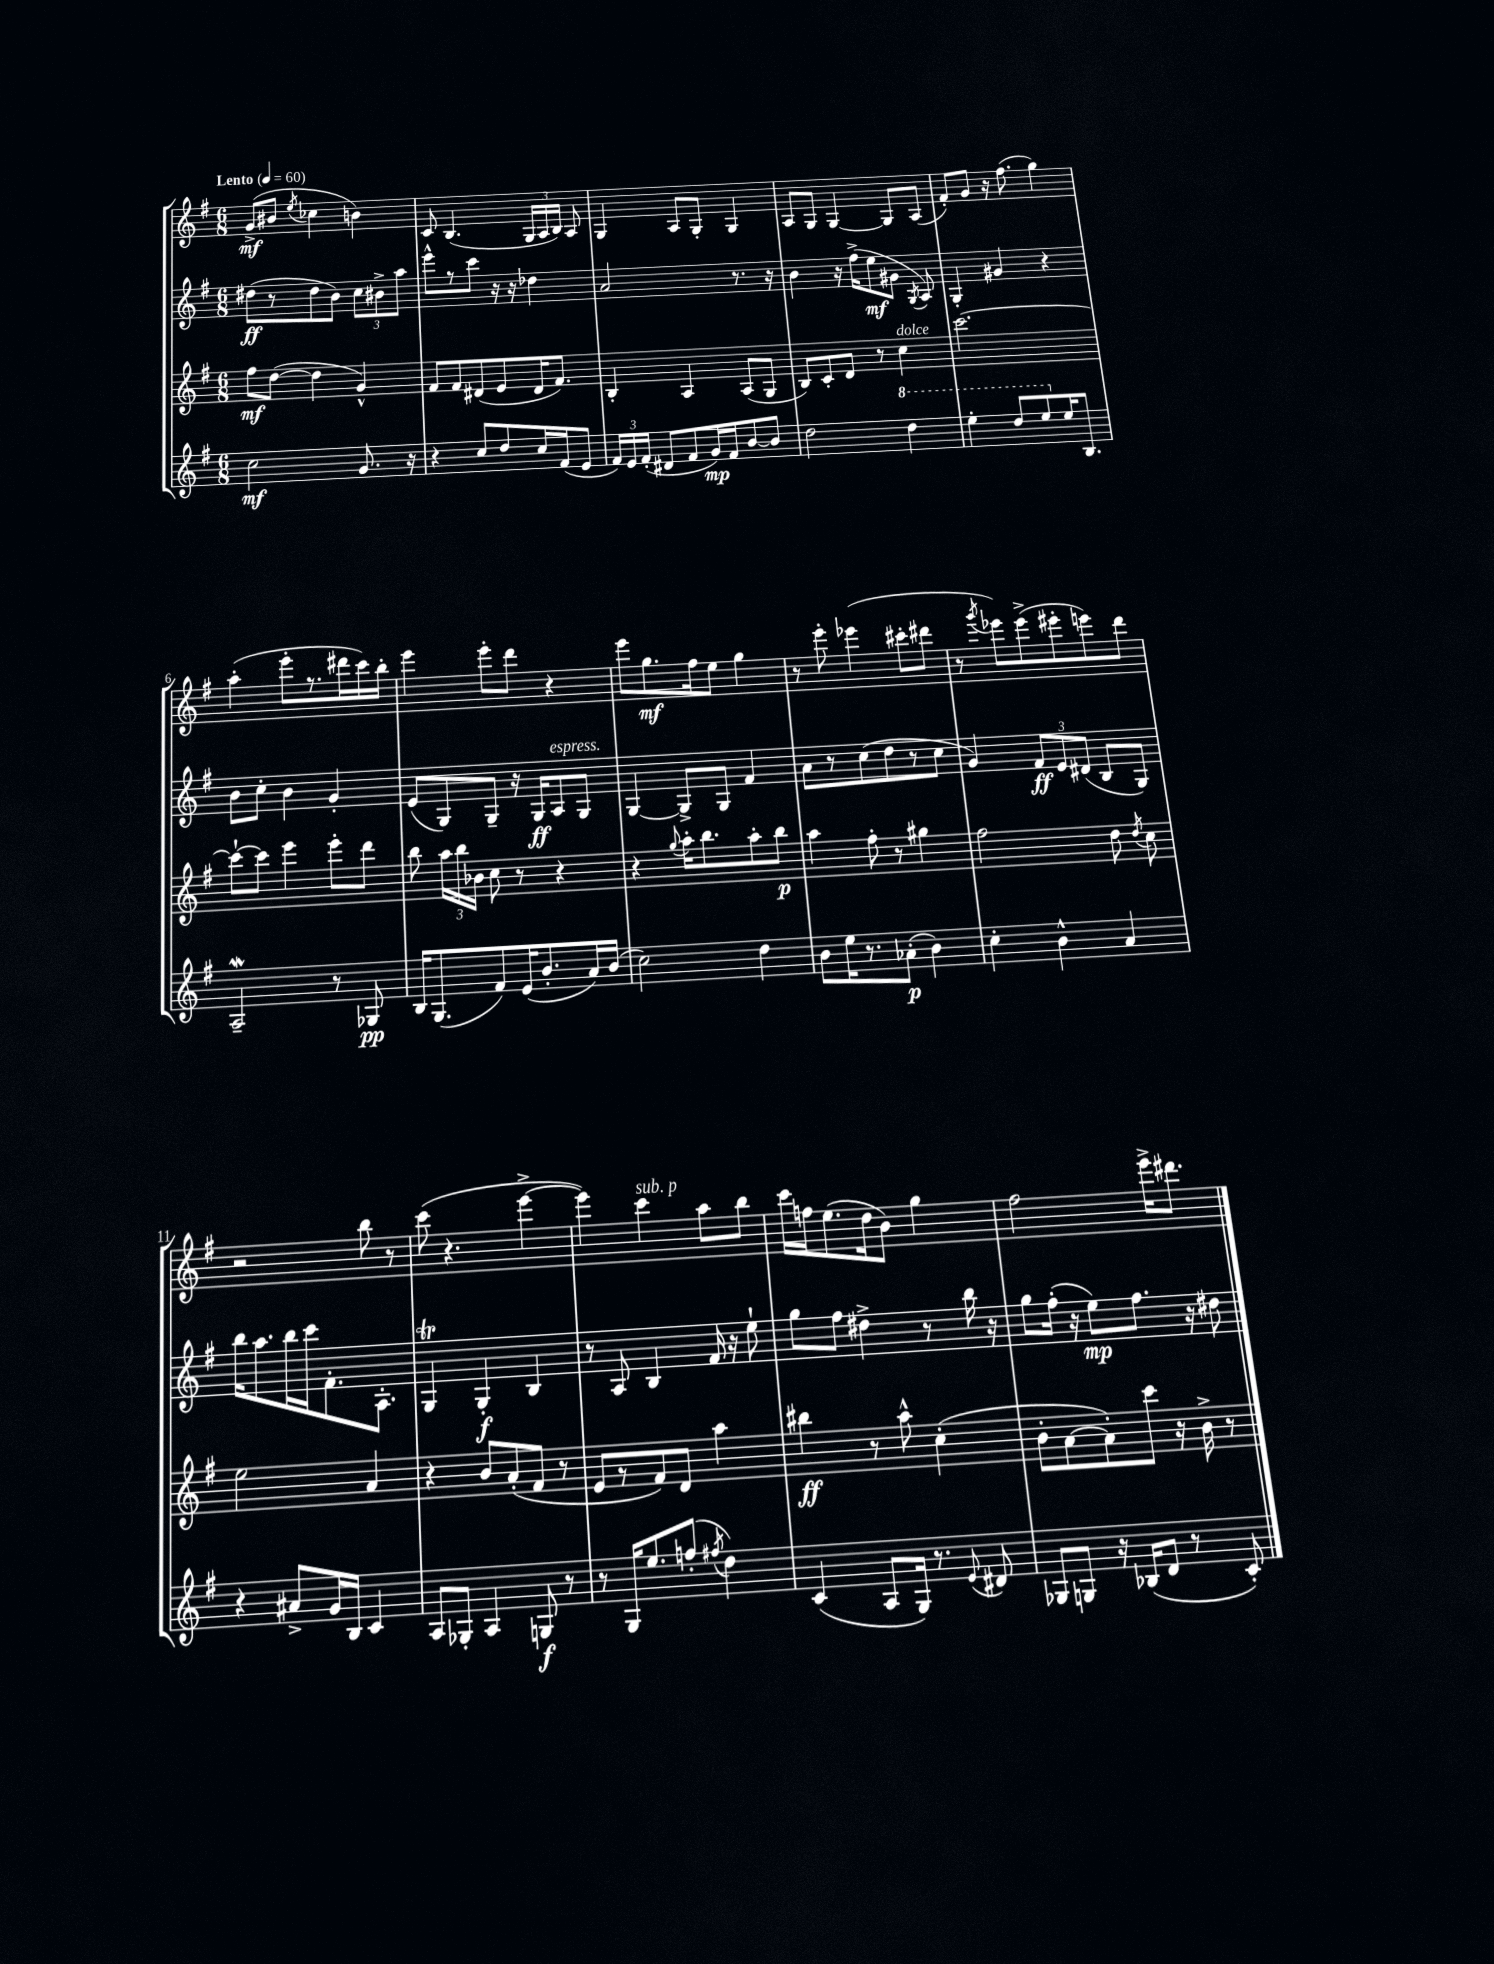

**kern	**dynam	**kern	**dynam	**kern	**dynam	**kern	**dynam
*part4	*part4	*part3	*part3	*part2	*part2	*part1	*part1
*staff4	*staff4	*staff3	*staff3	*staff2	*staff2	*staff1	*staff1
*clefG2	*	*clefG2	*	*clefG2	*	*clefG2	*
*k[f#]	*	*k[f#]	*	*k[f#]	*	*k[f#]	*
*M6/8	*	*M6/8	*	*M6/8	*	*M6/8	*
*MM60	*	*MM60	*	*MM60	*	*MM60	*
=1	=1	=1	=1	=1	=1	=1	=1
!	!	!	!	!	!	!LO:TX:a:B:t=Lento	!
2cc\	mf	8ff#\L	mf	(8dd#X\L	ff	(8g^/L	mf
.	.	([8dd\J	.	8r	.	8b#X/J	.
.	.	.	.	.	.	8qee/	.
.	.	4dd\]	.	8dd#\	.	4cc-X\	.
.	.	.	.	8b\J)	.	.	.
8.g/	.	4g^^/)	.	12cc\L	.	4bn\)	.
.	.	.	.	12b#X^\	.	.	.
.	.	.	.	12aa\J	.	.	.
16r	.	.	.	.	.	.	.
=2	=2	=2	=2	=2	=2	=2	=2
4r	.	8f#/L	.	8eee^^\L	.	8c/	.
.	.	8f#/	.	8r	.	(4.B/	.
8cc/L	.	(8d#X/	.	8ccc\J	.	.	.
8dd/	.	8e/	.	16r	.	.	.
.	.	.	.	16r	.	.	.
16cc/L	.	16d#/K	.	4dd-X\	.	24G/LL	.
.	.	.	.	.	.	24A/	.
(16f#/J	.	8.f#/J)	.	.	.	.	.
.	.	.	.	.	.	24B/JJ)	.
8e/J	.	.	.	.	.	8A/	.
=3	=3	=3	=3	=3	=3	=3	=3
24f#/LL)	.	4B'/	.	2a/	.	4G/	.
24e/	.	.	.	.	.	.	.
(24f#'/JJ	.	.	.	.	.	.	.
8d#X/L	.	.	.	.	.	.	.
8f#/	.	4A/	.	.	.	8A/L	.
16g/L)	mp	.	.	.	.	8G'/J	.
16f#/J	.	.	.	.	.	.	.
[8b/	.	(8A/L	.	8.r	.	4G/	.
8b/J]	.	8G/J	.	.	.	.	.
.	.	.	.	16r	.	.	.
=4	=4	=4	=4	=4	=4	=4	=4
2dd\	.	8B/L)	.	4b\	.	8A/L	.
.	.	8c'/	.	.	.	8G/J	.
.	.	8d/J	.	16r	.	[4G/	.
.	.	.	.	(16ff#^\KL	.	.	.
.	.	8r	.	8ee\	mf	.	.
*8va	*	*	*	*	*	*	*
!	!	!LO:TX:a:i:t=dolce	!	!	!	!	!
4ddd\	.	4cc\	.	8g#X\J	.	8G/L]	.
.	.	.	.	8qG/	.	.	.
.	.	.	.	8A/)	.	(8A/J	.
=5	=5	=5	=5	=5	=5	=5	=5
4eee'\	.	[2.ccc\	.	4G'/	.	8f#'/L)	.
.	.	.	.	.	.	8g/J	.
8ddd/L	.	.	.	4g#X/	.	16r	.
.	.	.	.	.	.	(8.ff#\	.
8eee/	.	.	.	.	.	.	.
*X8va	*	*	*	*	*	*	*
16ee/K	.	.	.	4r	.	4gg\)	.
8.B/J	.	.	.	.	.	.	.
!!LO:LB:g=z
=6	=6	=6	=6	=6	=6	=6	=6
2AW~/	.	8ccc`\L_	.	8b\L	.	(4aa'\	.
.	.	8ccc\J]	.	8cc'\J	.	.	.
.	.	4eee\	.	4b\	.	8eee'\L	.
.	.	.	.	.	.	8.r	.
8r	.	8eee'\L	.	4g'/	.	.	.
.	.	.	.	.	.	16ddd#X\L	.
8G-X/	pp	8ddd\J	.	.	.	16ccc\)	.
.	.	.	.	.	.	16bb'\JJ	.
=7	=7	=7	=7	=7	=7	=7	=7
16B/KL	.	8bb\	.	(8e/L	.	4eee\	.
(8.G/	.	.	.	.	.	.	.
.	.	24aa\LL	.	8G/)	.	.	.
.	.	24bb\	.	.	.	.	.
.	.	24b-X\JJ	.	.	.	.	.
8f#/)	.	8cc\	.	8G~/J	.	8eee'\L	.
(16e/K	.	8r	.	16r	.	8ddd\J	.
8.b'/	.	.	.	16G/KL	ff	.	.
!	!	!	!	!LO:TX:a:i:t=espress.	!	!	!
.	.	4r	.	8A/	.	4r	.
16a/L)	.	.	.	8G/J	.	.	.
(16b/JJ	.	.	.	.	.	.	.
=8	=8	=8	=8	=8	=8	=8	=8
2cc\)	.	4r	.	[4G/	.	8eee\L	.
.	.	.	.	.	.	8.gg\	mf
.	.	8qqgg/	.	.	.	.	.
.	.	16aa'\KL	.	8G^/L]	.	.	.
.	.	8.bb\	.	.	.	16ff#\k	.
.	.	.	.	8G/J	.	8ee\J	.
4dd\	.	8aa'\	.	4f#/	.	4gg\	.
.	.	8bb\J	p	.	.	.	.
=9	=9	=9	=9	=9	=9	=9	=9
8b\L	.	4aa\	.	8a\L	.	8r	.
16ee\K	.	.	.	8r	.	8eee'\	.
8.r	.	.	.	.	.	.	.
.	.	8ff#'\	.	(8cc\	.	(4eee-X\	.
(8a-X'\J	p	8r	.	8dd\	.	.	.
4b\)	.	4gg#X\	.	8r	.	8ccc#X'\L	.
.	.	.	.	8cc\J	.	8ddd#X\J	.
=10	=10	=10	=10	=10	=10	=10	=10
4cc'\	.	2ff#\	.	4g/)	.	8r	.
.	.	.	.	.	.	8qggg/	.
.	.	.	.	.	.	8eee-X\L)	.
4b^^\	.	.	.	12f#/L	ff	(8eee-^\	.
.	.	.	.	12e/	.	.	.
.	.	.	.	.	.	8eee#X'\	.
.	.	.	.	(12d#X/J	.	.	.
4a/	.	8dd\	.	8B/L	.	8eeen\)	.
.	.	8qdd/	.	.	.	.	.
.	.	8cc\	.	8G/J)	.	8ddd\J	.
!!LO:LB:g=z
=11	=11	=11	=11	=11	=11	=11	=11
4r	.	2ee\	.	16bb\KL	.	2r	.
.	.	.	.	8.aa\	.	.	.
8a#X^/L	.	.	.	16bb\L	.	.	.
.	.	.	.	16ccc\J	.	.	.
16g/L	.	.	.	8.f#'\	.	.	.
16B/JJ	.	.	.	.	.	.	.
4c/	.	4a/	.	.	.	8bb\	.
.	.	.	.	8.A'\J	.	.	.
.	.	.	.	.	.	8r	.
=12	=12	=12	=12	=12	=12	=12	=12
8A/L	.	4r	.	4GT/	.	(8ccc\	.
8G-X'/J	.	.	.	.	.	4.r	.
4A/	.	8b/L	.	4G'/	f	.	.
.	.	(8a'/	.	.	.	.	.
8Gn/	f	8f#/J	.	4B/	.	[4eee^\	.
8r	.	8r	.	.	.	.	.
=13	=13	=13	=13	=13	=13	=13	=13
8r	.	8e/L	.	8r	.	4eee\])	.
16G/KL	.	8r	.	8A/	.	.	.
8.ee/	.	.	.	.	.	.	.
!	!	!	!	!	!	!LO:TX:a:i:t=sub. p	!
.	.	8f#/)	.	4B/	.	4ccc\	.
(8ffn'/J	.	8d/J	.	.	.	.	.
8qff#X/	.	.	.	.	.	.	.
4dd\)	.	4aa\	.	16f#/	.	8aa\L	.
.	.	.	.	16r	.	.	.
.	.	.	.	8ee`\	.	8bb\J	.
=14	=14	=14	=14	=14	=14	=14	=14
(4c/	.	4bb#X\	ff	8gg\L	.	16ccc\LL	.
.	.	.	.	.	.	16ffn\J	.
.	.	.	.	8ff#\J	.	(8.ee\	.
8A/L	.	8r	.	4dd#X^\	.	.	.
.	.	.	.	.	.	16dd\k	.
16G/Jk)	.	8aa^^\	.	.	.	8b\J)	.
8.r	.	.	.	.	.	.	.
.	.	(4cc'\	.	8r	.	4gg\	.
8qqe/	.	.	.	.	.	.	.
8d#X/	.	.	.	16bb\	.	.	.
.	.	.	.	16r	.	.	.
=15	=15	=15	=15	=15	=15	=15	=15
8G-X/L	.	8b'\L	.	8gg\L	.	2ff#\	.
8Gn/J	.	[8a\	.	(16ff#'\Jk	.	.	.
.	.	.	.	16r	.	.	.
16r	.	8a'\])	.	8ee\L)	mp	.	.
(16B-X/KL	.	.	.	.	.	.	.
8d/J	.	8ccc\J	.	8.ff#\J	.	.	.
8r	.	16r	.	.	.	16eee^\KL	.
.	.	16b^\	.	16r	.	8.ddd#X\J	.
8c'/)	.	8r	.	8dd#X\	.	.	.
==	==	==	==	==	==	==	==
*-	*-	*-	*-	*-	*-	*-	*-
